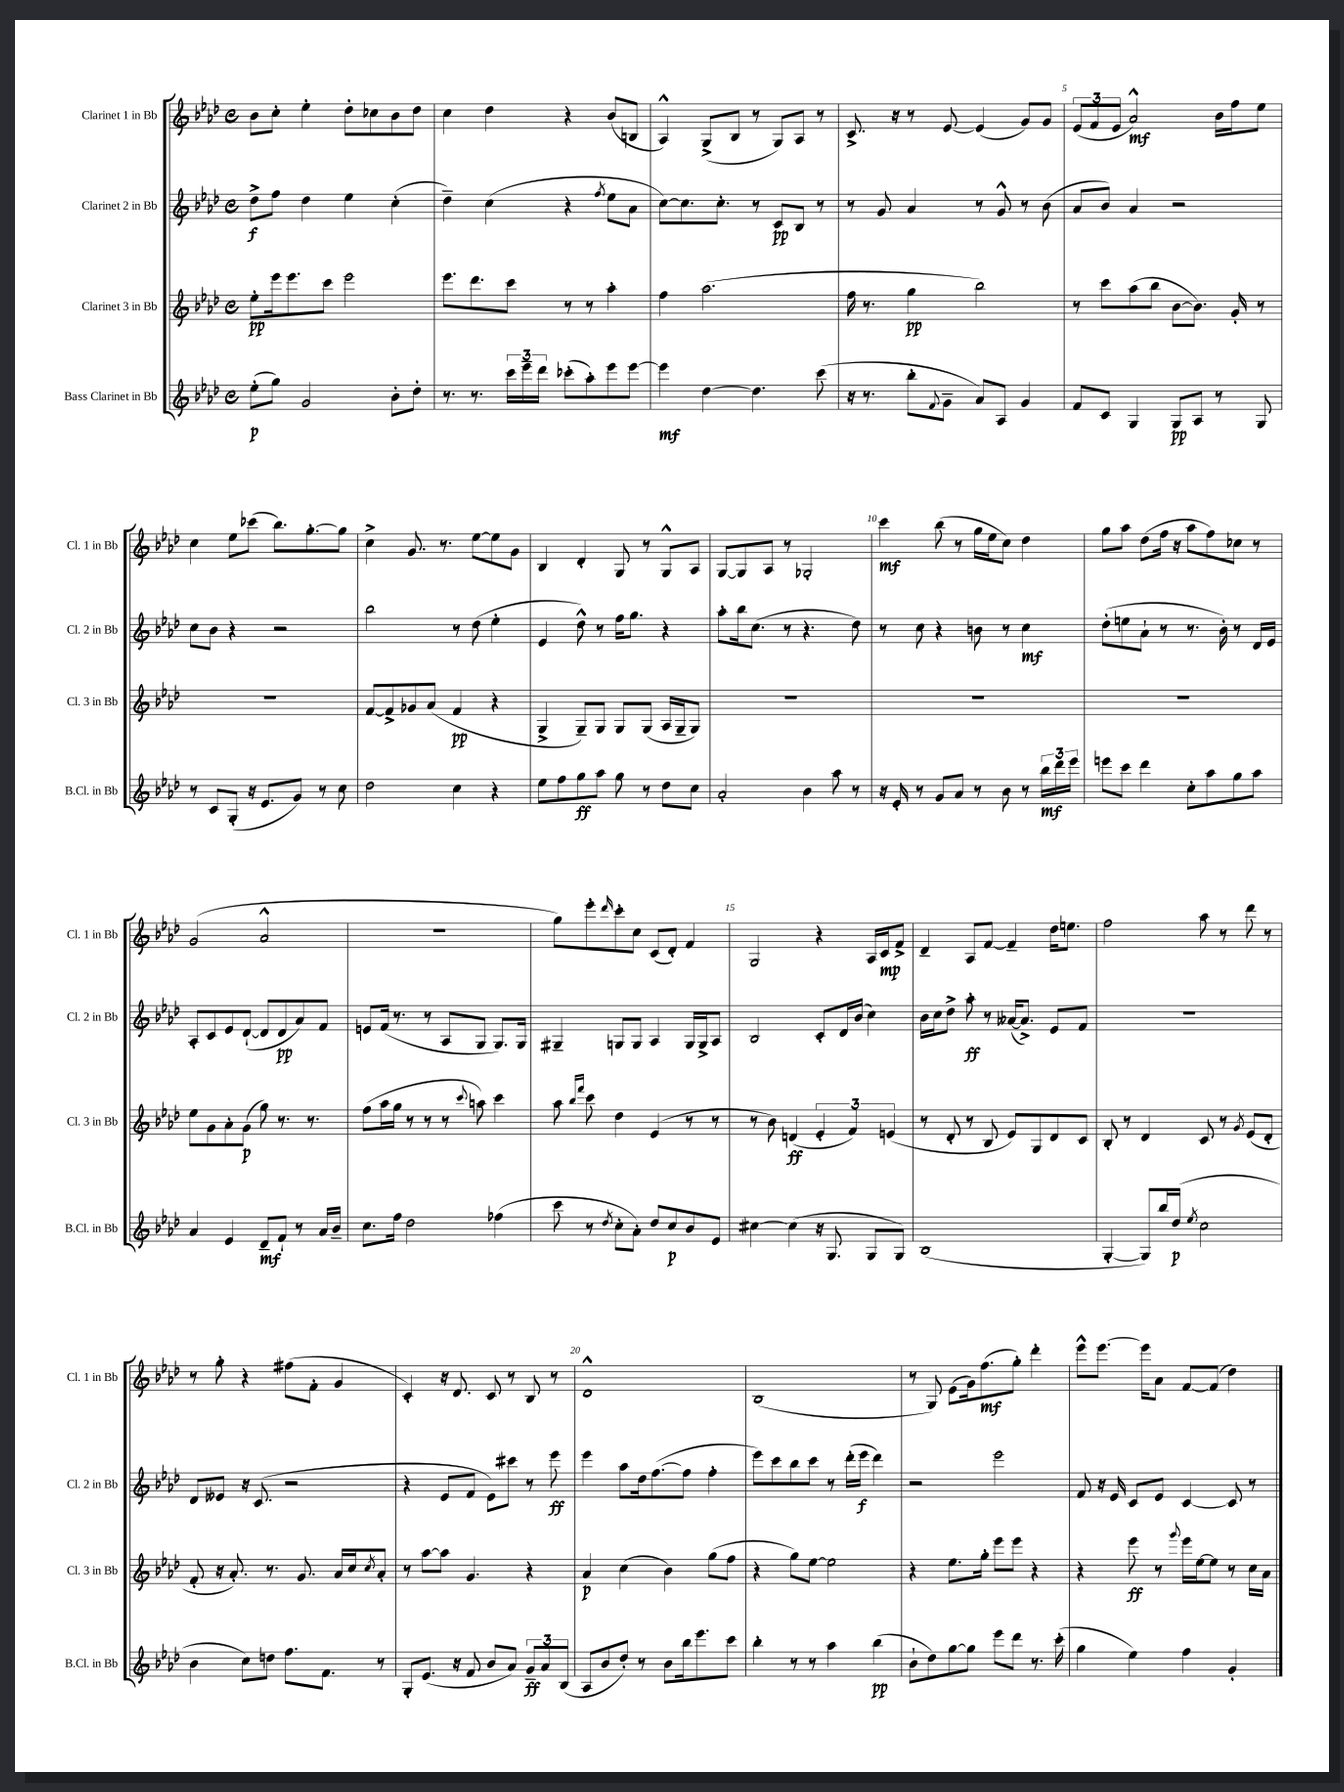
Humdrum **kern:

**kern	**dynam	**kern	**dynam	**kern	**dynam	**kern	**dynam
*part4	*part4	*part3	*part3	*part2	*part2	*part1	*part1
*staff4	*staff4	*staff3	*staff3	*staff2	*staff2	*staff1	*staff1
*I"Bass Clarinet in Bb	*	*I"Clarinet 3 in Bb	*	*I"Clarinet 2 in Bb	*	*I"Clarinet 1 in Bb	*
*I'B.Cl. in Bb	*	*I'Cl. 3 in Bb	*	*I'Cl. 2 in Bb	*	*I'Cl. 1 in Bb	*
*clefG2	*	*clefG2	*	*clefG2	*	*clefG2	*
*k[b-e-a-d-]	*	*k[b-e-a-d-]	*	*k[b-e-a-d-]	*	*k[b-e-a-d-]	*
*M4/4	*	*M4/4	*	*M4/4	*	*M4/4	*
*met(c)	*	*met(c)	*	*met(c)	*	*met(c)	*
=1	=1	=1	=1	=1	=1	=1	=1
(8ee-'\L	p	8ee-'\L	pp	8dd-^\L	f	8b-\L	.
8gg\J)	.	16eee-\k	.	8ff\J	.	8cc'\J	.
.	.	8.eee-\	.	.	.	.	.
2g/	.	.	.	4dd-\	.	4ee-'\	.
.	.	8ccc\J	.	.	.	.	.
.	.	2eee-\	.	4ee-\	.	8dd-'\L	.
.	.	.	.	.	.	8cc-X\	.
8b-'\L	.	.	.	(4cc'\	.	8b-\	.
8dd-'\J	.	.	.	.	.	8dd-\J	.
=2	=2	=2	=2	=2	=2	=2	=2
8.r	.	8.eee-\L	.	4dd-~\)	.	4cc\	.
8.r	.	8.ddd-\	.	.	.	.	.
.	.	.	.	(4cc\	.	4dd-\	.
24ccc\LL	.	8ccc\J	.	.	.	.	.
24eee-~\	.	.	.	.	.	.	.
24ddd-\JJ	.	.	.	.	.	.	.
(8ccc-X'\L	.	8r	.	4r	.	4r	.
8aa-'\)	.	8r	.	.	.	.	.
.	.	.	.	8qff/	.	.	.
8eee-\	.	4aa-'\	.	8ee-\L	.	(8b-/L	.
[8eee-\J	.	.	.	8a-\J	.	8Bn/J	.
=3	=3	=3	=3	=3	=3	=3	=3
4eee-\]	mf	4ff\	.	[8cc\L)	.	4A-^^/)	.
.	.	.	.	8.cc\]	.	.	.
[4dd-\	.	(2.aa-\	.	.	.	(8G^/L	.
.	.	.	.	8.cc'\J	.	.	.
.	.	.	.	.	.	8B-/J	.
4.dd-\]	.	.	.	8r	.	8r	.
.	.	.	.	8c/L	pp	8G/L)	.
.	.	.	.	8B-/J	.	8A-/J	.
(8ccc\	.	.	.	8r	.	8r	.
=4	=4	=4	=4	=4	=4	=4	=4
16r	.	16ff\	.	8r	.	8.c^/	.
8.r	.	8.r	.	.	.	.	.
.	.	.	.	8g/	.	.	.
.	.	.	.	.	.	16r	.
8bb-'\L	.	4gg\	pp	4a-/	.	8r	.
8qqf/	.	.	.	.	.	.	.
8g~\J	.	.	.	.	.	[8e-/	.
8a-/L)	.	2bb-\)	.	8r	.	(4e-/]	.
8A-/J	.	.	.	8g^^/	.	.	.
4g/	.	.	.	8r	.	8g/L)	.
.	.	.	.	(8b-\	.	8g/J	.
=5	=5	=5	=5	=5	=5	=5	=5
8f/L	.	8r	.	8a-/L	.	(12e-/L	.
.	.	.	.	.	.	12f/	.
8c/J	.	8ccc\L	.	8b-/J)	.	.	.
.	.	.	.	.	.	12e-/J	.
4G/	.	(8aa-\	.	4a-/	.	2a-^^/)	mf
.	.	8bb-\J	.	.	.	.	.
8G/L	pp	[8b-\L	.	2r	.	.	.
8A-/J	.	8.b-\J])	.	.	.	.	.
8r	.	.	.	.	.	16b-\LL	.
.	.	16g'/	.	.	.	16ff\J	.
8G/	.	8r	.	.	.	8ee-\J	.
!!LO:LB:g=z
=6	=6	=6	=6	=6	=6	=6	=6
8r	.	1r	.	8cc\L	.	4cc\	.
8c/L	.	.	.	8b-\J	.	.	.
(8G'/J	.	.	.	4r	.	8ee-\L	.
16r	.	.	.	.	.	(8ccc-X\J	.
8.e-/L	.	.	.	.	.	.	.
.	.	.	.	2r	.	8.bb-\L)	.
8g/J)	.	.	.	.	.	.	.
.	.	.	.	.	.	[8.gg'\	.
8r	.	.	.	.	.	.	.
8cc\	.	.	.	.	.	8gg\J]	.
=7	=7	=7	=7	=7	=7	=7	=7
2dd-\	.	[8f/L	.	2bb-\	.	4cc^\	.
.	.	8f^/]	.	.	.	.	.
.	.	8g-X/	.	.	.	8.g/	.
.	.	(8a-/J	.	.	.	.	.
.	.	.	.	.	.	8.r	.
4cc\	.	4f/	pp	8r	.	.	.
.	.	.	.	(8dd-\	.	[8ee-\L	.
4r	.	4r	.	4ee-'\	.	8ee-\]	.
.	.	.	.	.	.	8g\J	.
=8	=8	=8	=8	=8	=8	=8	=8
8ee-\L	.	4G^/	.	4e-/	.	4B-/	.
8ff\	.	.	.	.	.	.	.
8gg\	ff	8G~/L)	.	8dd-^^\)	.	4d-'/	.
8aa-\J	.	8G/J	.	8r	.	.	.
8gg\	.	8G/L	.	16ff\KL	.	8G/	.
.	.	.	.	8.gg\J	.	.	.
8r	.	(8G/J	.	.	.	8r	.
8dd-\L	.	16A-/LL	.	4r	.	8G^^/L	.
.	.	16G~/J	.	.	.	.	.
8cc\J	.	8G/J)	.	.	.	8A-/J	.
=9	=9	=9	=9	=9	=9	=9	=9
2a-'/	.	1r	.	8aa-'\L	.	[8G/L	.
.	.	.	.	16bb-\k	.	8G/]	.
.	.	.	.	(8.cc\J	.	.	.
.	.	.	.	.	.	8A-/J	.
.	.	.	.	8r	.	8r	.
4b-\	.	.	.	4.r	.	2G-X'/	.
8aa-\	.	.	.	.	.	.	.
8r	.	.	.	8dd-\)	.	.	.
=10	=10	=10	=10	=10	=10	=10	=10
16r	.	1r	.	8r	.	4ccc\	mf
16e-'/	.	.	.	.	.	.	.
8r	.	.	.	8cc\	.	.	.
8g/L	.	.	.	4r	.	(8bb-\	.
8a-/J	.	.	.	.	.	8r	.
8r	.	.	.	8bn\	.	16gg\LL	.
.	.	.	.	.	.	16ee-\J	.
8b-\	.	.	.	8r	.	8cc\J)	.
8r	.	.	.	4cc\	mf	4dd-\	.
24bb-\LL	mf	.	.	.	.	.	.
24ddd-\	.	.	.	.	.	.	.
24eee-\JJ	.	.	.	.	.	.	.
=11	=11	=11	=11	=11	=11	=11	=11
8eeen\L	.	1r	.	(8dd-'\L	.	8gg\L	.
8ccc\J	.	.	.	8een\	.	8aa-\J	.
4ddd-\	.	.	.	8a-`\J	.	(8dd-\L	.
.	.	.	.	8r	.	16ff\Jk	.
.	.	.	.	.	.	16r	.
8cc'\L	.	.	.	8.r	.	8aa-\L	.
8aa-\	.	.	.	.	.	8ff\)	.
.	.	.	.	16b-'\)	.	.	.
8gg\	.	.	.	8r	.	8cc-X\J	.
8aa-\J	.	.	.	16d-/LL	.	8r	.
.	.	.	.	16e-/JJ	.	.	.
!!LO:LB:g=z
=12	=12	=12	=12	=12	=12	=12	=12
4a-/	.	8ee-\L	.	8A-'/L	.	(2g/	.
.	.	8g\	.	8c/	.	.	.
4e-/	.	8a-'\	.	8e-/	.	.	.
.	.	(8g\J	p	([8d-`/J	.	.	.
8d-~/L	mf	8gg\)	.	8d-/L]	.	2a-^^/	.
8f`/J	.	8.r	.	8d-/	pp	.	.
8r	.	.	.	8a-/)	.	.	.
.	.	8.r	.	.	.	.	.
16a-/LL	.	.	.	8f/J	.	.	.
16b-~/JJ	.	.	.	.	.	.	.
=13	=13	=13	=13	=13	=13	=13	=13
8.cc\L	.	(8ff\L	.	8en/L	.	1r	.
.	.	16aa-\L	.	(16f/Jk	.	.	.
16ff\Jk	.	16gg\JJ	.	8.r	.	.	.
2dd-\	.	8r	.	.	.	.	.
.	.	8r	.	8r	.	.	.
.	.	8r	.	8A-/L	.	.	.
.	.	8qqccc/	.	.	.	.	.
.	.	8aan\)	.	8G/J	.	.	.
(4ff-X\	.	4ccc\	.	8.G/L)	.	.	.
.	.	.	.	16G/Jk	.	.	.
=14	=14	=14	=14	=14	=14	=14	=14
8ccc\	.	8aa-\	.	4G#X~/	.	8gg\L)	.
.	.	16qqbb-/LL	.	.	.	.	.
.	.	16qqfff/JJ	.	.	.	.	.
8r	.	8ccc\	.	.	.	8eee-'\	.
8qdd-/	.	.	.	.	.	16qqddd-/	.
8cc'\L	.	4dd-\	.	8Gn/L	.	8ccc'\	.
8a-'\J)	.	.	.	8G/J	.	8cc\J	.
8dd-/L	.	(4e-/	.	4A-/	.	(8c/L	.
8cc/	p	.	.	.	.	8d-'/J)	.
8b-/	.	8r	.	16G/LL	.	4f/	.
.	.	.	.	16G^/J	.	.	.
8e-/J	.	8r	.	8A-/J	.	.	.
=15	=15	=15	=15	=15	=15	=15	=15
[4cc#X\	.	8r	.	2B-/	.	2G/	.
.	.	8b-\)	.	.	.	.	.
(4cc#\]	.	(4dn/	ff	.	.	.	.
16r	.	6e-'/	.	8c'/L	.	4r	.
8.G/	.	.	.	.	.	.	.
.	.	.	.	16d-/L	.	.	.
.	.	6f/)	.	.	.	.	.
.	.	.	.	(16b-/JJ	.	.	.
8G/L	.	.	.	4cc\)	.	16A-/LL	.
.	.	.	.	.	.	16c/J	mp
.	.	(6en/	.	.	.	.	.
8G/J)	.	.	.	.	.	8f^/J	.
=16	=16	=16	=16	=16	=16	=16	=16
(1B-	.	8r	.	16b-\LL	.	4d-~/	.
.	.	.	.	16cc\J	.	.	.
.	.	8d-'/	.	8dd-^\J	.	.	.
.	.	8r	.	8aa-'\	ff	8A-/L	.
.	.	8B-/	.	8r	.	[8f/J	.
.	.	8e-/L)	.	([16a--X/KL	.	4f~/]	.
.	.	.	.	8.a--^/J])	.	.	.
.	.	8G/	.	.	.	.	.
.	.	8d-/	.	8e-/L	.	16dd-\KL	.
.	.	.	.	.	.	8.een\J	.
.	.	8c/J	.	8f/J	.	.	.
=17	=17	=17	=17	=17	=17	=17	=17
[4G'/	.	8B-'/	.	1r	.	2ff\	.
.	.	8r	.	.	.	.	.
8G/L])	.	4d-/	.	.	.	.	.
16bb-/L	.	.	.	.	.	.	.
(16dd-/JJ	p	.	.	.	.	.	.
8qee-/	.	.	.	.	.	.	.
2cc\	.	8c/	.	.	.	8aa-\	.
.	.	8r	.	.	.	8r	.
.	.	8qg/	.	.	.	.	.
.	.	(8e-/L	.	.	.	8ddd-\	.
.	.	8d-'/J	.	.	.	8r	.
!!LO:LB:g=z
=18	=18	=18	=18	=18	=18	=18	=18
4b-\	.	8f'/	.	8d-/L	.	8r	.
.	.	16r	.	8e--X/J	.	8gg'\	.
.	.	8.a-'/)	.	.	.	.	.
8cc\L)	.	.	.	16r	.	4r	.
.	.	.	.	(8.c/	.	.	.
8ddn\J	.	8.r	.	.	.	.	.
8.ff\L	.	.	.	2r	.	(8ff#X\L	.
.	.	8.g/	.	.	.	.	.
.	.	.	.	.	.	8f'\J	.
8.f\J	.	.	.	.	.	.	.
.	.	16a-/LL	.	.	.	4g/	.
.	.	16cc/J	.	.	.	.	.
.	.	8qcc/	.	.	.	.	.
8r	.	8a-'/J	.	.	.	.	.
=19	=19	=19	=19	=19	=19	=19	=19
8G'/L	.	8r	.	4r	.	4c'/)	.
(8.e-/J	.	[8aa-\L	.	.	.	.	.
.	.	8aa-\J]	.	8e-/L	.	16r	.
16r	.	.	.	.	.	8.d-/	.
8f/	.	4.g/	.	8f/J	.	.	.
8b-/L	.	.	.	8e-\L)	.	8c/	.
8a-/J)	.	.	.	8ccc#X\J	.	8r	.
12g~/L	ff	4r	.	8r	.	8B-/	.
12a-/	.	.	.	.	.	.	.
.	.	.	.	8eee-\	ff	8r	.
(12B-/J	.	.	.	.	.	.	.
=20	=20	=20	=20	=20	=20	=20	=20
8A-/L	.	4a-/	p	4eee-\	.	1d-^^	.
8b-/	.	.	.	.	.	.	.
8dd-'/J)	.	(4cc\	.	8aa-\L	.	.	.
8r	.	.	.	16dd-\k	.	.	.
.	.	.	.	([8.ff\	.	.	.
8b-\L	.	4b-\)	.	.	.	.	.
16bb-\k	.	.	.	8ff\J]	.	.	.
8.eee-\	.	.	.	.	.	.	.
.	.	(8gg\L	.	4ff'\	.	.	.
8ccc\J	.	8ff\J	.	.	.	.	.
=21	=21	=21	=21	=21	=21	=21	=21
4bb-'\	.	4r	.	8eee-\L)	.	(1B-	.
.	.	.	.	8ccc\	.	.	.
8r	.	8gg\L)	.	8bb-\	.	.	.
8r	.	[8ee-\J	.	8ccc\J	.	.	.
4aa-\	.	2ee-\]	.	8r	.	.	.
.	.	.	.	(16ddd-'\LL	.	.	.
.	.	.	.	16eee-\JJ	f	.	.
(4bb-\	pp	.	.	4ddd-\)	.	.	.
=22	=22	=22	=22	=22	=22	=22	=22
8b-`\L	.	4r	.	2r	.	8r	.
8dd-\)	.	.	.	.	.	8G/)	.
[8gg\	.	8.ee-\L	.	.	.	(8e-\L	.
8gg\J]	.	.	.	.	.	16g\k)	.
.	.	16gg'\Jk	.	.	.	(8.ff\	mf
8eee-\L	.	8eee-\L	.	2eee-\	.	.	.
8ddd-\J	.	8eee-\J	.	.	.	8gg'\J)	.
8.r	.	4r	.	.	.	4ddd-'\	.
(16ccc'\	.	.	.	.	.	.	.
=23	=23	=23	=23	=23	=23	=23	=23
4gg\	.	4r	.	8f/	.	8eee-^^\L	.
.	.	.	.	16r	.	[8.eee-\J	.
.	.	.	.	16e-/	.	.	.
4ee-\)	.	8eee-\	ff	8c/L	.	.	.
.	.	.	.	.	.	16eee-\KL]	.
.	.	8r	.	8e-/J	.	8a-\J	.
.	.	8qqggg/	.	.	.	.	.
4ff\	.	16eee-\LL	.	[4c/	.	[8f/L	.
.	.	[16ee-\J	.	.	.	.	.
.	.	8ee-\J]	.	.	.	(8f/J]	.
4g'/	.	8r	.	8c/]	.	4dd-\)	.
.	.	16cc\LL	.	8r	.	.	.
.	.	16a-\JJ	.	.	.	.	.
==	==	==	==	==	==	==	==
*-	*-	*-	*-	*-	*-	*-	*-
